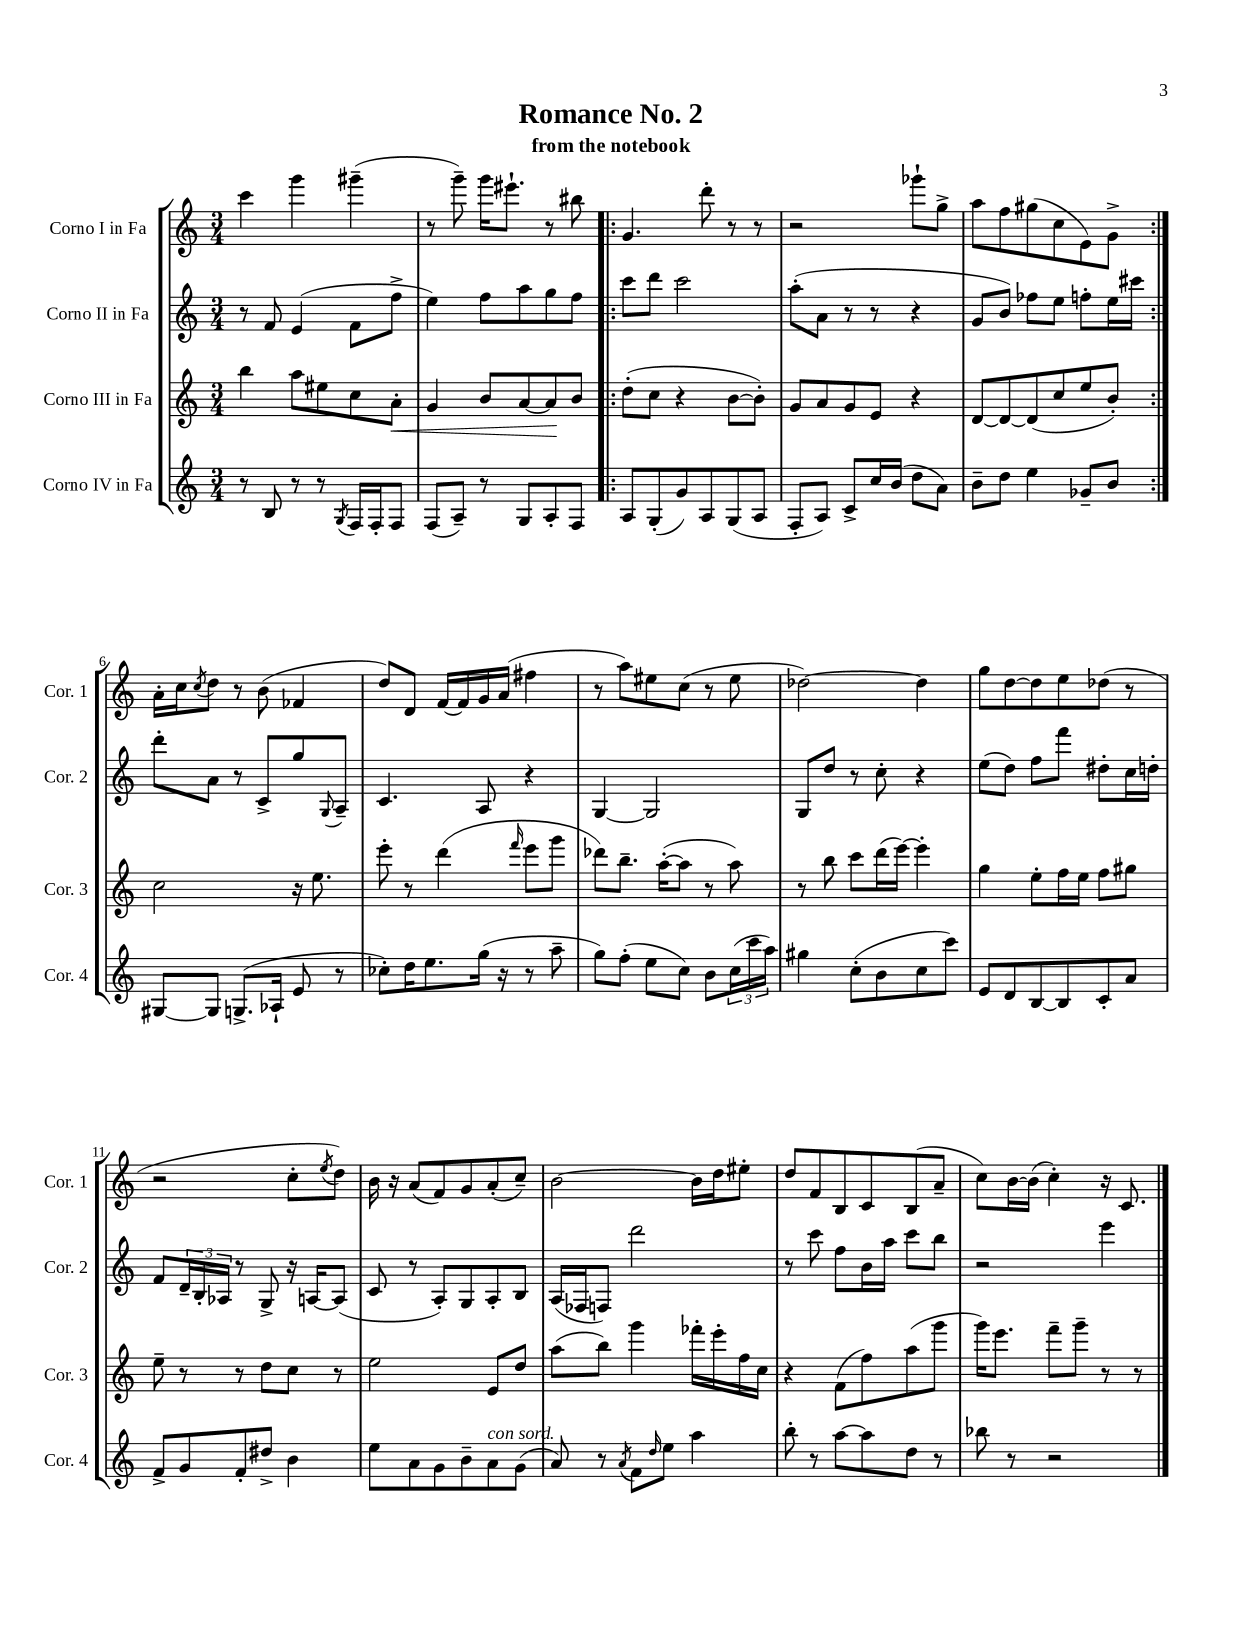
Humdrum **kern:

**kern	**kern	**kern	**kern
*staff4	*staff3	*staff2	*staff1
*clefG2	*clefG2	*clefG2	*clefG2
*k[]	*k[]	*k[]	*k[]
*M3/4	*M3/4	*M3/4	*M3/4
8r	4bb\	8r	4ccc\
8B/	.	8f/	.
8r	8aa\L	(4e/	4ggg\
8r	8ee#\	.	.
8qG/	.	.	.
16F/LL	8cc\	8f\L	(4ggg#~\
16F'/J	.	.	.
8F/J	8a'\J	8ff^\J	.
=	=	=	=
(8F/L	4g/	4ee\)	8r
8A~/J)	.	.	8ggg~\)
8r	8b/L	8ff\L	16ggg\LK
.	.	.	8.eee#`\J
8G/L	[8a/	8aa\	.
8A'/	8a/]	8gg\	8r
8F/J	8b/J	8ff\J	8bb#\
=!|:	=!|:	=!|:	=!|:
8A/L	(8dd'\L	8ccc\L	4.g/
(8G'/	8cc\J	8ddd\J	.
8g/)	4r	2ccc\	.
8A/	.	.	8ddd'\
(8G/	[8b\L	.	8r
8A/J	8b'\]J)	.	8r
=	=	=	=
8F'/L	8g/L	(8aa'\L	2r
8A/J)	8a/	8a\J	.
8c^/L	8g/	8r	.
16cc/L	8e/J	8r	.
(16b/JJ	.	.	.
8dd\L	4r	4r	8ggg-`\L
8a\J)	.	.	8gg^\J
=	=	=	=
8b~\L	[8d/L	8g/L	8aa\L
8dd\J	8d/_	8b/J)	8ff\
4ee\	(8d/]	8ff-\L	(8gg#\
.	8cc/	8ee\J	8cc\
8g-~/L	8ee/	8ff'\L	8e\)
8b/J	8b'/J)	16ee\L	8g^\J
.	.	16ccc#\JJ	.
=:|!	=:|!	=:|!	=:|!
[8G#/L	2cc\	8ddd'\L	16a'\LL
.	.	.	16cc\J
.	.	.	8qcc/
8G#/]J	.	8a\J	8dd\J
(8.G^/L	.	8r	8r
.	.	8c^/L	(8b\
16A-`/Jk	.	.	.
8e/	16r	8gg/	4f-/
.	8.ee\	.	.
.	.	8qqG/	.
8r	.	8A~/J	.
=	=	=	=
8cc-'\L)	8eee'\	4.c/	8dd/L)
16dd\K	8r	.	8d/J
8.ee\	.	.	.
.	(4ddd\	.	[16f/LL
.	.	.	16f/]
(16gg\Jk	.	8A/	16g/
16r	.	.	(16a/JJ
.	16qqfff/	.	.
8r	8eee\L	4r	4ff#\
8aa~\	8ggg\J	.	.
=	=	=	=
8gg\L)	8ddd-\L)	[4G/	8r
(8ff'\J	8.bb~\J	.	8aa\L)
8ee\L	.	2G/]	8ee#\
.	([16aa'\LK	.	.
8cc\J)	8aa\]J	.	(8cc\J
8b\L	8r	.	8r
(24cc\L	8aa\)	.	8ee#\
24ccc\	.	.	.
24aa\JJ)	.	.	.
=	=	=	=
4gg#\	8r	8G/L	[2dd-\)
.	8bb\	8dd/J	.
(8cc'\L	8ccc\L	8r	.
8b\	(16ddd\L	8cc'\	.
.	[16eee\JJ)	.	.
8cc\	4eee'\]	4r	4dd-\]
8ccc\J)	.	.	.
=	=	=	=
8e/L	4gg\	(8ee\L	8gg\L
8d/	.	8dd\J)	[8dd\
[8B/	8ee'\L	8ff\L	8dd\]
8B/]	16ff\L	8fff\J	8ee\
.	16ee\JJ	.	.
8c'/	8ff\L	8dd#'\L	(8dd-\J
8a/J	8gg#\J	16cc\L	8r
.	.	16dd'\JJ	.
=	=	=	=
8f^/L	8ee~\	8f/L	2r
8g/	8r	24d~/L	.
.	.	24B'/	.
.	.	24A-/JJ	.
8f'/	8r	8r	.
8dd#^/J	8dd\L	8G^/	.
4b\	8cc\J	16r	8cc'\L
.	.	[16A/LK	.
.	.	.	8qee/
.	8r	(8A/]J	8dd\J)
=	=	=	=
8ee\L	2ee\	8c/	16b\
.	.	.	16r
8a\	.	8r	(8a/L
8g\	.	8A'/L)	8f/)
8b~\	.	8G/	8g/
8a\	8e/L	8A'/	(8a'/
(8g\J	8dd/J	8B/J	8cc~/J)
=	=	=	=
8a/)	(8aa\L	(16A/LL	[2b\
.	.	16F-/J	.
8r	8bb\J)	8F/J)	.
8qa/	.	.	.
8f\L	4ggg\	2ddd\	.
16qqdd/	.	.	.
8ee\J	.	.	.
4aa\	16fff-'\LL	.	16b\]LL
.	16eee'\	.	16dd\J
.	16ff\	.	8ee#'\J
.	16cc\JJ	.	.
=	=	=	=
8bb'\	4r	8r	8dd/L
8r	.	8ccc\	8f/
[8aa\L	(8f\L	8ff\L	8B/
8aa\]	8ff\)	16b\L	8c/
.	.	16aa\JJ	.
8dd\J	(8aa\	8ccc\L	(8B/
8r	8ggg\J	8bb\J	8a~/J
=	=	=	=
8bb-\	16ggg\LK)	2r	8cc\L)
.	8.eee\J	.	.
8r	.	.	[16b\L
.	.	.	(16b\]JJ
2r	8fff~\L	.	4cc'\)
.	8ggg~\J	.	.
.	8r	4eee\	16r
.	.	.	8.c/
.	8r	.	.
==	==	==	==
*-	*-	*-	*-
